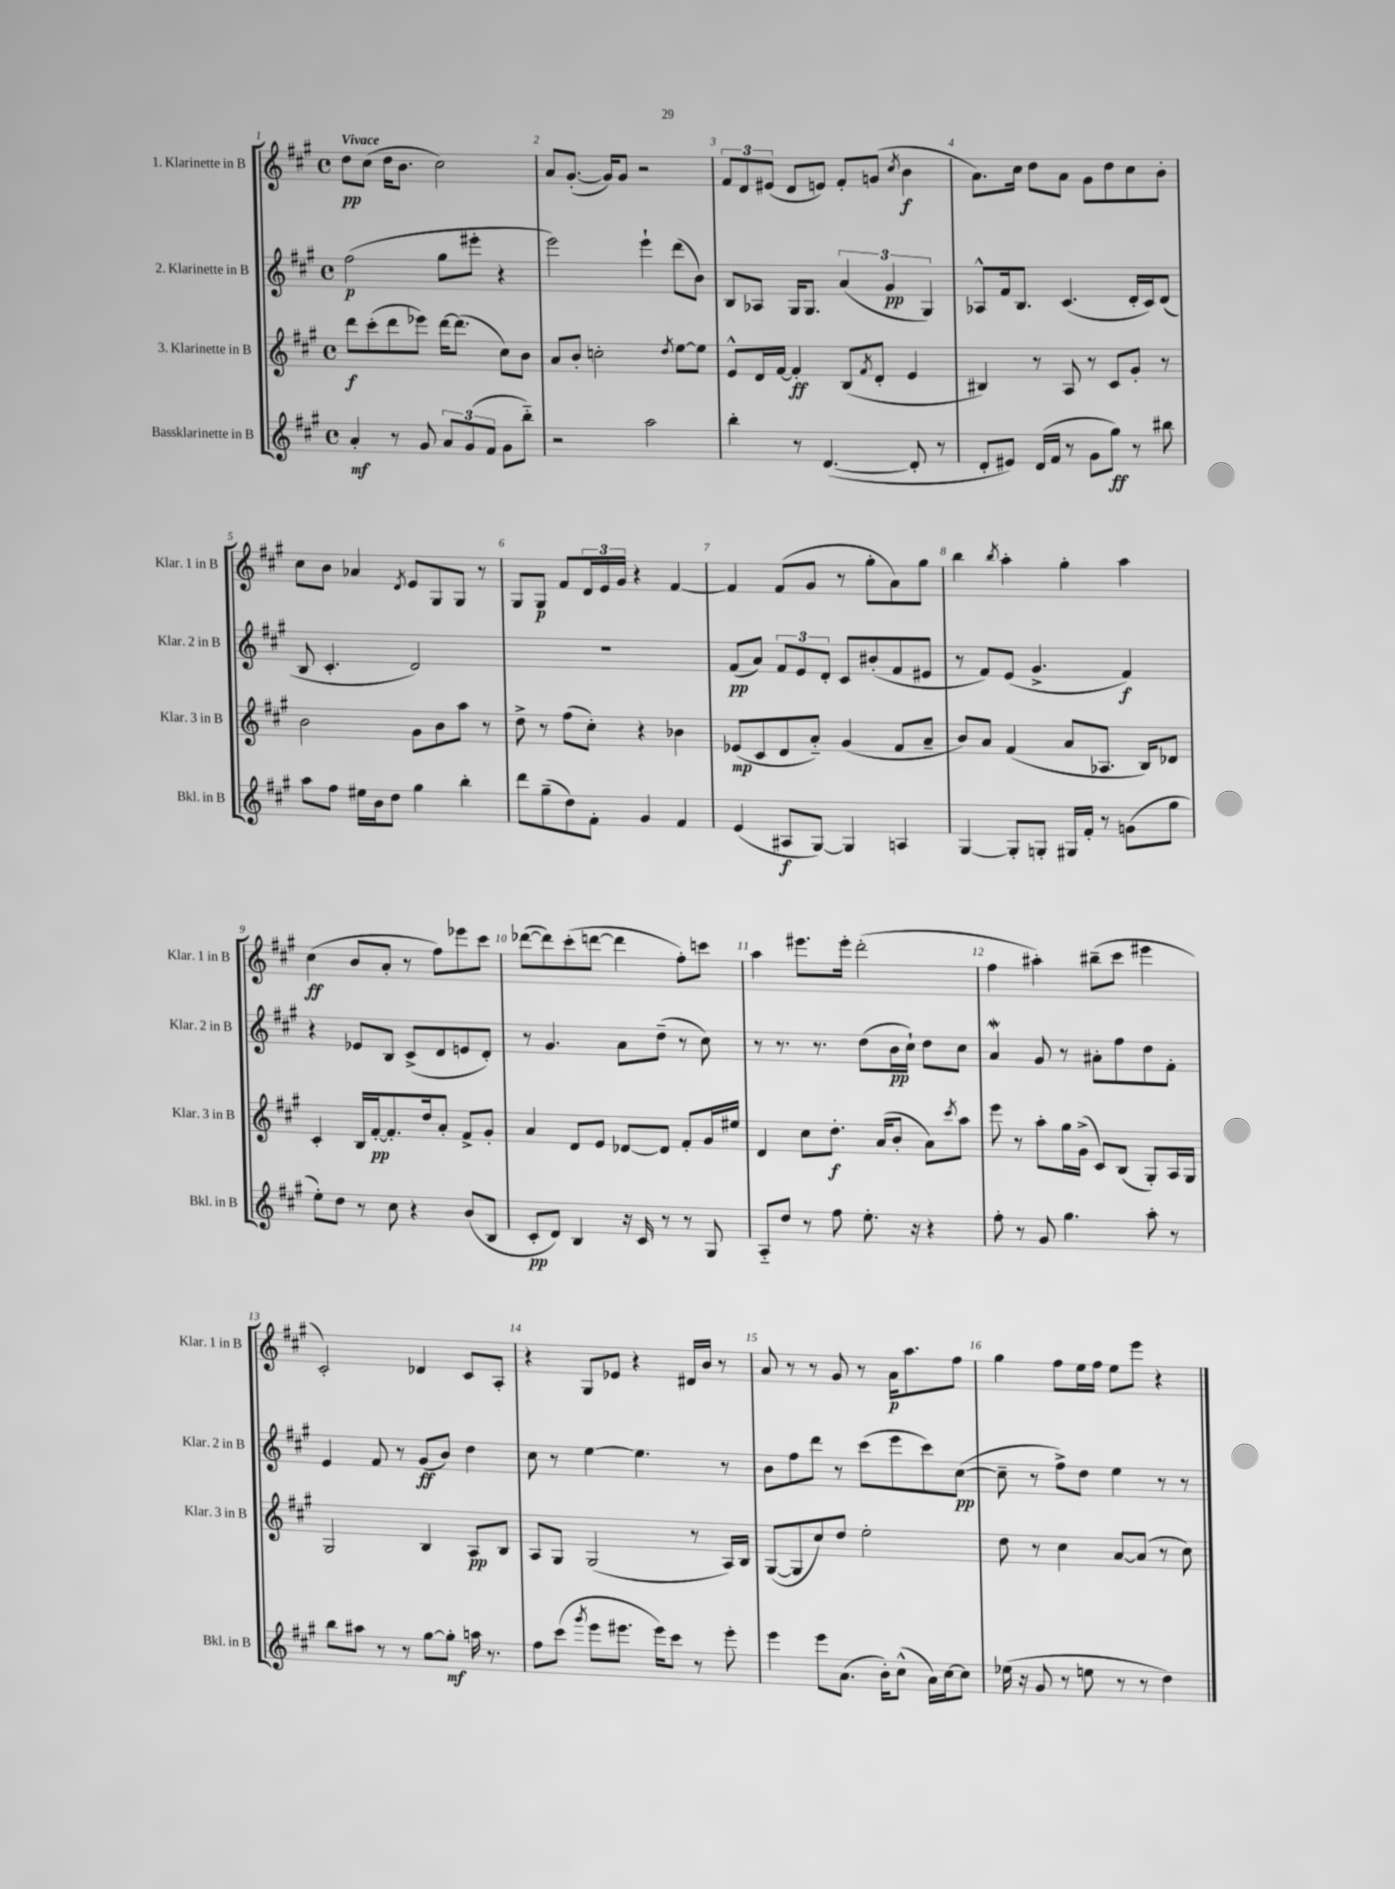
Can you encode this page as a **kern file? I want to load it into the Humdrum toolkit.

**kern	**kern	**kern	**kern
*staff4	*staff3	*staff2	*staff1
*clefG2	*clefG2	*clefG2	*clefG2
*k[f#c#g#]	*k[f#c#g#]	*k[f#c#g#]	*k[f#c#g#]
*M4/4	*M4/4	*M4/4	*M4/4
*met(c)	*met(c)	*met(c)	*met(c)
4a'	8ddd	(2ff#	8dd
.	(8ccc#'	.	(8cc#
8r	8ddd	.	16dd
.	.	.	8.b
8g#	8eee-)	.	.
12a	[16ddd	8gg#	2cc#)
.	(8.ddd]	.	.
(12g#	.	.	.
.	.	8eee#'	.
12f#	.	.	.
8g#	8cc#)	4r	.
8bb'~)	8b	.	.
=	=	=	=
2r	8a	2eee)	8a
.	8b'	.	([8.g#'
.	2cc'	.	.
.	.	.	16g#])
.	.	.	8g#
2aa	.	4eee`	2r
.	8qdd	.	.
.	[8ee	(8ddd	.
.	8ee]	8b)	.
=	=	=	=
4bb'	8e^^	8B	12f#
.	.	.	12d
.	16d	8A-	.
.	.	.	(12e#
.	[16f#	.	.
8r	4f#']	16G#	8d
.	.	8.G#	.
([4.d	.	.	8e)
.	(8B	(6a	8f#'
.	8qf#	.	.
.	8d'	.	(8g
.	.	6g#	.
.	.	.	8qcc#
8d']	4e	.	4b
.	.	6G#)	.
8r	.	.	.
=	=	=	=
8d'	4B#)	8A-^^	8.a)
8e#)	.	16f#	.
.	.	8.B	16cc#
(16d	8r	.	8dd
16f#	.	.	.
8r	8A	(4.c#	8a
8g#	8r	.	8g#
8gg#)	8c#	.	8dd
8r	8g#'	16d'	8cc#
.	.	16c#)	.
8bb#	8r	(8d	8b'
=	=	=	=
8aa	2b	8B	8cc#
8ff#	.	4.c#'	8b
16ee#	.	.	4a-
16b	.	.	.
8dd	.	.	.
.	.	.	8qd
4gg#	8g#	2d)	8e
.	8b	.	8G#
4bb'	8aa	.	8G#
.	8r	.	8r
=	=	=	=
8ddd	8dd^	1r	8G#
(8gg#~	8r	.	8G#
8dd)	(8ff#	.	8f#
8f#'	8cc#')	.	24d
.	.	.	24e
.	.	.	24g#
4g#	4r	.	4r
4f#	4b-	.	[4f#
=	=	=	=
(4e	(8e-	(8f#	4f#]
.	8c#	8a)	.
8A#	8d	12f#	(8f#
.	.	12e	.
[8G#)	8a'~)	.	8g#
.	.	12d'	.
4G#]	(4g#	8c#	8r
.	.	(8b#'	8gg#'
4A	8f#	8f#	8a)
.	8a~	8e#	8gg#
=	=	=	=
[4G#	8b)	8r	4bb
.	8a	8f#)	.
.	.	.	8qbb
8G#']	(4f#	(8e	4aa'
8G'	.	4.g#^	.
16G#	8a	.	4gg#'
16f#'	.	.	.
8r	8.A-	.	.
(8g	.	4f#)	4aa
.	16B)	.	.
8gg#	8d-	.	.
=	=	=	=
8ee')	4c#'	4r	(4cc#
8dd	.	.	.
8r	16B	8e-	8b
.	[16f#'	.	.
8cc#	8.f#']	8B	8a'
4r	.	(8c#^	8r
.	16dd	.	.
.	8a'	8d	8ff#)
(8b	8f#^	8e	8eee-
8B	8g#'	8d')	8ccc#
=	=	=	=
8c#'	4a	8r	([8ddd-
8d)	.	4.g#	8ddd-])
4B	8d	.	(8ccc#'
.	8e	.	[8ddd
16r	[8d-	8a	4ddd]
16c#	.	.	.
8r	8d-]	(8dd~	.
8r	8f#'	8r	8ff#')
8G#	16g#	8cc#)	8ccc
.	16ee#	.	.
=	=	=	=
8A'~	4d	8r	4aa
8dd	.	8.r	.
8r	8cc#	.	8.eee#
.	.	8.r	.
8ff#	8.dd'	.	.
.	.	.	16eee#'
8.ee'	.	(8dd	(2ddd'
.	(16a	.	.
.	8b'	16b	.
16r	.	16cc#`)	.
4r	8a)	8dd	.
.	8qccc#	.	.
.	8aa	8cc#	.
=	=	=	=
8ff#'	8eee	4a	4ff#
8r	8r	.	.
8g#	8aa'	8g#	4aa#')
4.gg#	16gg#	8r	.
.	(16g#^	.	.
.	8c#)	8a#'	(8bb#~
.	(8B	8ff#	8ccc#
8aa'	8G#')	8dd	4eee#
8r	16A	8f#'	.
.	16G#	.	.
=	=	=	=
8bb	2G#	4e	2c#')
8aa#	.	.	.
8r	.	8f#	.
8r	.	8r	.
[8gg#	4B	(8g#	4d-
8gg#']	.	8b)	.
16aa	8A	4dd	8c#
8.r	.	.	.
.	8B	.	8A'
=	=	=	=
8ff#	8A	8cc#	4r
(8ccc#	8G#	8r	.
8qggg#	.	.	.
8eee	(2G#	[4ee	8G#
8.eee#	.	.	8e-
.	.	4.ee]	4r
16eee#)	.	.	.
8ccc#	.	.	.
8r	8r	.	16d#
.	.	.	16b
8eee#'	16A)	8r	8r
.	16B	.	.
=	=	=	=
4eee	([8G#	8b	8a
.	8G#]	8ff#	8r
8eee	8cc#)	8ddd	8r
(8.a	8dd	8r	8g#
.	2ee'	(8ccc#	8r
16b')	.	.	.
(8cc#^^	.	8eee	16a
.	.	.	8.aa
16a)	.	8ccc#)	.
[16cc#	.	.	.
8cc#]	.	([8cc#	8ff#
=	=	=	=
(16ee-	8dd	8cc#~]	4gg#
16r	.	.	.
8g#	8r	8r	.
8r	4cc#	8ff#^)	8ff#
8ee	.	8dd	16ee
.	.	.	16ff#
8r	[8a	4ee	8ee
8r	(8a]	.	8eee
4dd)	8r	8r	4r
.	8cc#)	8r	.
==	==	==	==
*-	*-	*-	*-
